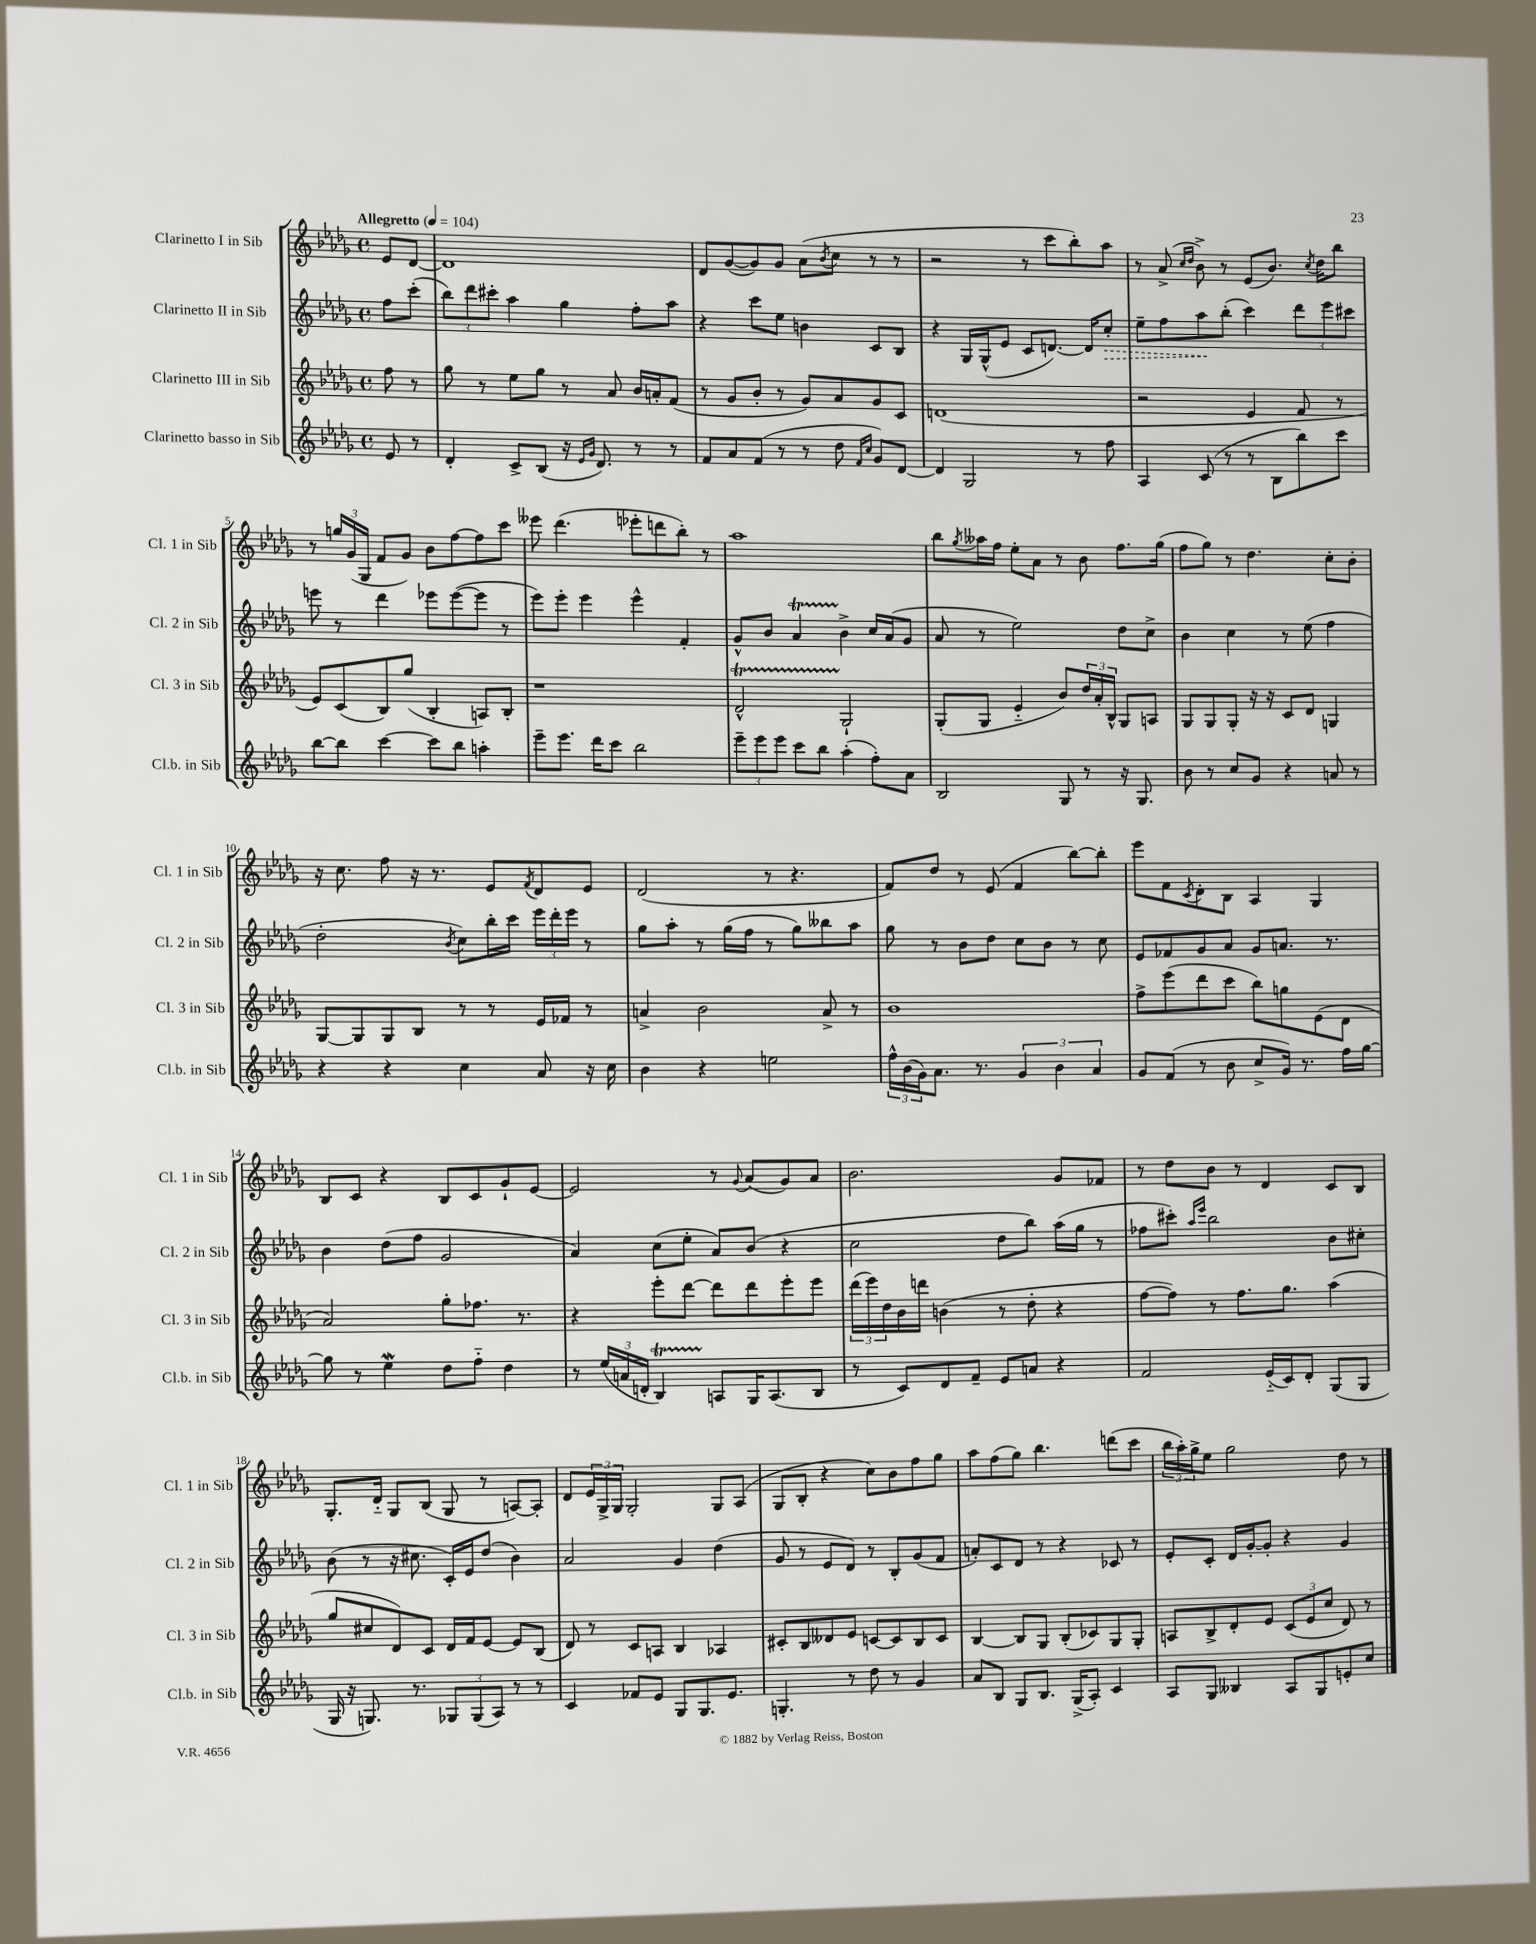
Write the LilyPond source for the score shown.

<<
\new StaffGroup <<
\new Staff = "s0" \with { instrumentName = "Clarinetto I in Sib" shortInstrumentName = "Cl. 1 in Sib" } {
    \clef treble \key des \major \defaultTimeSignature \time 4/4 \partial 4 \tempo "Allegretto" 4 = 104
    ees'8 des'8~ |
    des'1 |
    des'8 ges'8~( ges'8) ges'8 aes'8( \acciaccatura { bes'8 } c''8 r8 r8 |
    r2 r8 c'''8 bes''8-.) aes''8 |
    r8 aes'8->( \grace { c''16 des''16 } bes'8->) r8 ees'8( bes'8.) \acciaccatura { c''8 } des''16 bes''8 |
    r8 \tuplet 3/2 { g''16 ges'16( ges16 } f'8 ges'8) bes'8 f''8~ f''8 c'''8 |
    eeses'''8 des'''4.( ees'''8-. d'''8 bes''8-.) r8 |
    aes''1 |
    bes''8 \acciaccatura { ges''8 } aeses''16 f''16 ees''8-. aes'8 r8 bes'8 f''8. ges''16( |
    f''8 ges''8) r8 des''4. c''8-. bes'8-. |
    r16 c''8. f''8 r16 r8. ees'8 \acciaccatura { f'8 } des'8 ees'8 |
    des'2( r8 r4. |
    f'8) des''8 r8 ees'8( f'4 bes''8~) bes''8-. |
    ees'''8 f'8 \acciaccatura { c'8 } des'8-. bes8 aes4 ges4 |
    bes8 c'8 r4 bes8 c'8 ges'8-! ees'8~ |
    ees'2 r8 \appoggiatura { ges'8 } aes'8( ges'8) aes'8 |
    bes'2. ges'8 fes'8 |
    r8 des''8 bes'8 r8 des'4 c'8 bes8 |
    ges8.-. des'16-_ ges8 bes8( ges8 r8 a8~) a8-. |
    des'8 \tuplet 3/2 { ees'16 ges16-> ges16 } ges2-. ges8 aes8( |
    ges8 bes8-. r4 c''8) bes'8 f''8 ges''8 |
    aes''8 f''8( ges''8) bes''4. d'''8( c'''8 |
    \tuplet 3/2 { bes''16 aes''16-.) ges''16-> } ees''8 ges''2 des''8 r8 \bar "|." |
}
\new Staff = "s1" \with { instrumentName = "Clarinetto II in Sib" shortInstrumentName = "Cl. 2 in Sib" } {
    \clef treble \key des \major \defaultTimeSignature \time 4/4 \partial 4
    f''8 c'''8-.( |
    \tuplet 3/2 { bes''8) des'''8 cis'''8-. } aes''4 ges''4 f''8-. aes''8 |
    r4 c'''8 ees''8 b'4 c'8 bes8 |
    r4 ges16 ges16-^( ees'8 c'8 d'8.~) d'16 \once \override Hairpin.style = #'dashed-line c''8-.\> |
    ees''8-- f''8 aes''8\! bes''8-.( c'''4) \tuplet 3/2 { des'''8 ees'''8 cis'''8 } |
    e'''8 r8 des'''4 ees'''8 ees'''8~( ees'''8 r8 |
    ees'''8) ees'''8-. ees'''4 ees'''4-^ f'4-. |
    ges'8-^ bes'8 aes'4\startTrillSpan bes'4->\stopTrillSpan c''16 aes'16( ges'8 |
    aes'8 r8 ees''2) des''8 c''8-> |
    bes'4 c''4 r8 ees''8( f''4 |
    des''2-. \acciaccatura { bes'8 } c''8) bes''16-. c'''16 \tuplet 3/2 { ees'''16 des'''16-. ees'''16 } r8 |
    ges''8 aes''8-. r8 ges''16( f''16 r8 ges''8) beses''8 aes''8 |
    ges''8 r8 bes'8 des''8 c''8 bes'8 r8 c''8 |
    ees'8 fes'8 ges'8 aes'8 ges'8 a'8. r8. |
    bes'4 des''8( f''8 ges'2 |
    aes'4) c''8( ees''8-. aes'8) bes'8( r4 |
    c''2 des''8 bes''8) aes''16( ges''16 r8 |
    fes''8 cis'''8-.) \grace { aes''16 ees'''16 } bes''2 bes'8 cis''8-. |
    bes'8( r8 r16 cis''8. c'16-.) ees'16 des''8( bes'4) |
    aes'2 ges'4 des''4( |
    ges'8 r8 ees'8 des'8) r8 bes8-. ges'8( f'8 |
    a'8-.) c'8 des'8 r8 r4 ces'8 r8 |
    ees'8-. c'8-. des'16 ges'16~-. ges'8-. r4 ges'4 \bar "|." |
}
\new Staff = "s2" \with { instrumentName = "Clarinetto III in Sib" shortInstrumentName = "Cl. 3 in Sib" } {
    \clef treble \key des \major \defaultTimeSignature \time 4/4 \partial 4
    f''8 r8 |
    ges''8 r8 ees''8 ges''8 r8 aes'8 bes'16 a'16-. f'8( |
    r8 ges'8 bes'8-. r8 ges'8) aes'8 ges'8 c'8 |
    d'1( |
    r2 ees'4 f'8 r8 |
    ees'8) c'8( bes8) ges''8( bes4-. a8) bes8-. |
    r1 |
    des'2-^\startTrillSpan ges2-!\stopTrillSpan |
    ges8-.( ges8 ees'4-_ bes'8) \tuplet 3/2 { des''16 aes'16-. bes16-^ } ges8 a8 |
    ges8 ges8 ges8-. r16 r16 c'8 des'8 g4 |
    ges8~ ges8 ges8 bes8 r8 r8 ees'16 fes'16 r8 |
    a'4-> bes'2 a'8-> r8 |
    bes'1 |
    f''8-> ees'''8( des'''8 c'''8 bes''8) g''8 ees'8( des'8 |
    aes'2) ges''8-. fes''8. r8. |
    r4 ees'''8-. des'''8~ des'''8 des'''8 ees'''8-. ees'''8 |
    \tuplet 3/2 { des'''16( ees'''16) des''16 } bes'16 d'''16 b'4( r8 des''8-. r4 |
    f''8~ f''8) r8 f''8. ges''8. aes''4( |
    ges''8 cis''8 des'8) c'8 des'16 f'16 ees'8~ ees'8 bes8( |
    des'8) r8 c'8 a8 bes4 aes4 |
    cis'8-. bes8 deses'8 ees'8 c'8~ c'8 bes8 c'8 |
    bes4~ bes8 ges8 bes8-.( ces'8) ges8 ges8-. |
    a8 bes8-> des'8-. ees'8 \tuplet 3/2 { c'8( ees'8 c''8 } des'8) r8 \bar "|." |
}
\new Staff = "s3" \with { instrumentName = "Clarinetto basso in Sib" shortInstrumentName = "Cl.b. in Sib" } {
    \clef treble \key des \major \defaultTimeSignature \time 4/4 \partial 4
    ees'8 r8 |
    des'4-. c'8-> bes8( r16 \grace { ees'16 ges'16 } des'8.) r8 r8 |
    f'8 aes'8 f'8( r8 r8 des''8 \grace { f'16 c''16 } ges'8) des'8~ |
    des'4 ges2 r8 f''8 |
    aes4 c'8( r8 r8 bes8 bes''8) c'''8 |
    bes''8~ bes''8 c'''4~ c'''8 bes''8 a''4-. |
    ees'''8-- ees'''8. des'''16 c'''8 bes''2 |
    \tuplet 3/2 { ees'''8-- ees'''8 ees'''8 } c'''8 bes''8 aes''4-.( f''8-.) aes'8 |
    bes2 ges8 r8 r16 ges8. |
    bes'8 r8 c''8 ges'8 r4 a'8 r8 |
    r4 r4 c''4 aes'8 r16 c''16 |
    bes'4 r4 e''2 |
    \tuplet 3/2 { f''16-^ bes'16( ges'16) } aes'8. r8. \tuplet 3/2 { ges'4 bes'4 aes'4 } |
    ges'8 f'8( r8 bes'8 c''8-> ges'16) r8. f''16 ges''16~ |
    ges''8 r8 ees''4\mordent des''8 f''8-_ des''4 |
    r8 \tuplet 3/2 { ees''16( a'16 d'16-. } bes4\startTrillSpan) a8\stopTrillSpan ges16 a8.( bes8 |
    r8 c'8) des'8 f'8-- ees'8 a'8 r4 |
    f'2 ees'16-_( c'16) des'8-. ges8( ges8 |
    ges16 r16 g8.) r8. \tuplet 3/2 { ges8 ges8( aes8) } r8 r8 |
    c'4 fes'8 ees'8 ges8 ges8. ees'8. |
    g4.-. r8 des''8 r8 ges'4 |
    aes'8 bes8 ges8 bes8. ges16->( aes8-.) c'4 |
    aes8 ges8 beses4 aes8 ges8 e'8-. c''8 \bar "|." |
}
>>
>>
